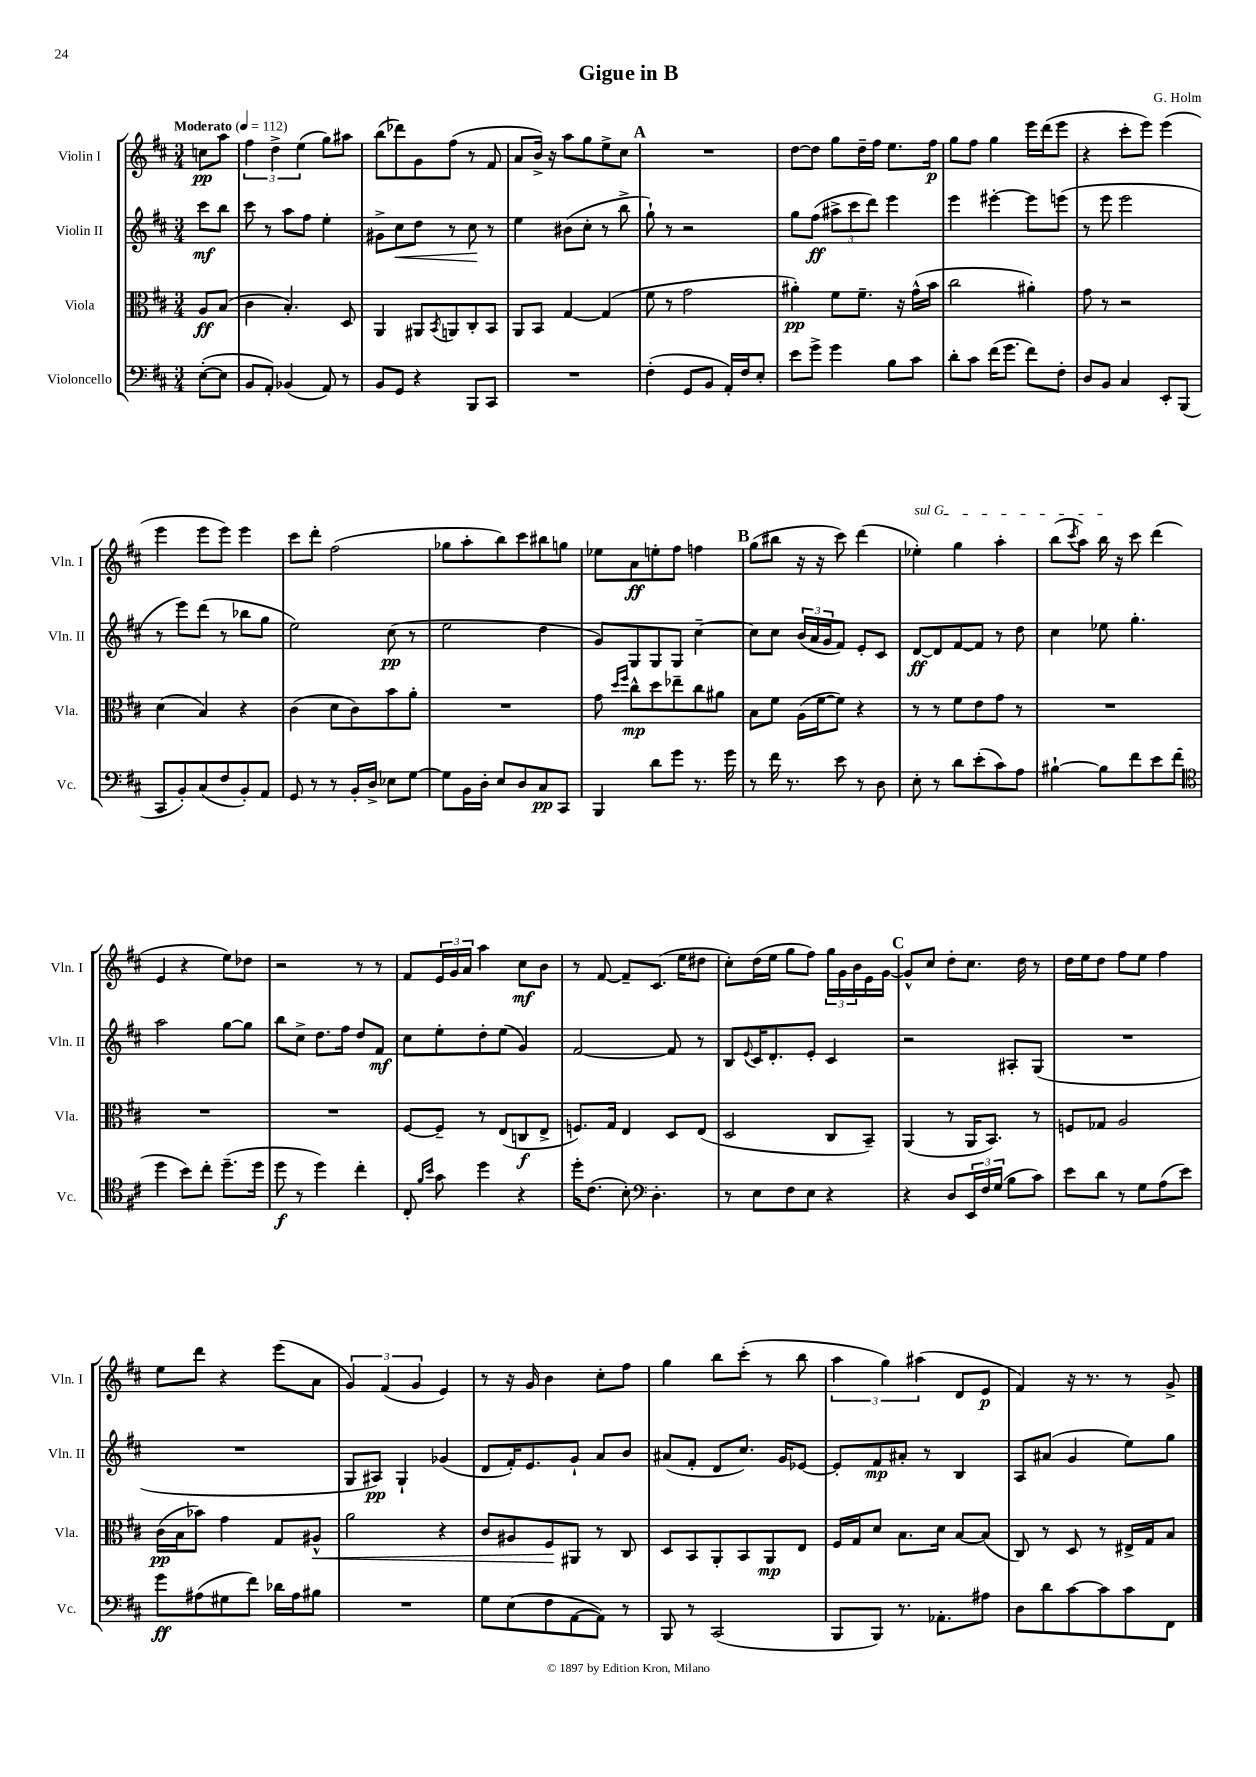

**kern	**dynam	**kern	**dynam	**kern	**dynam	**kern	**dynam
*part4	*part4	*part3	*part3	*part2	*part2	*part1	*part1
*staff4	*staff4	*staff3	*staff3	*staff2	*staff2	*staff1	*staff1
*I"Violoncello	*	*I"Viola	*	*I"Violin II	*	*I"Violin I	*
*I'Vc.	*	*I'Vla.	*	*I'Vln. II	*	*I'Vln. I	*
*clefF4	*	*clefC3	*	*clefG2	*	*clefG2	*
*k[f#c#]	*	*k[f#c#]	*	*k[f#c#]	*	*k[f#c#]	*
*M3/4	*	*M3/4	*	*M3/4	*	*M3/4	*
*MM112	*	*MM112	*	*MM112	*	*MM112	*
=	=	=	=	=	=	=	=
!	!	!	!	!	!	!LO:TX:a:B:t=Moderato	!
([8E'\L	.	8A/L	ff	8ccc#\L	mf	8ccn\L	pp
8E\J]	.	(8B/J	.	8bb\J	.	8aa\J	.
=1	=1	=1	=1	=1	=1	=1	=1
8BB/L	.	4c#\	.	8ccc#\	.	6ff#\	.
8AA'/J)	.	.	.	8r	.	.	.
.	.	.	.	.	.	6dd^\	.
(4BB-X/	.	4.B'/)	.	8aa\L	.	.	.
.	.	.	.	.	.	(6ee\	.
.	.	.	.	8ff#\J	.	.	.
8AA/)	.	.	.	4ee'\	.	8gg\L)	.
8r	.	8D/	.	.	.	8aa#X\J	.
=2	=2	=2	=2	=2	=2	=2	=2
8BB/L	.	4AA/	.	8g#X^\L	.	(8bb\L	.
!	!	!	!	!	!LO:HP:b	!	!
8GG/J	.	.	.	8cc#\	<	8ddd-X\)	.
4r	.	8AA#X/L	.	8dd\J	.	8g\	.
.	.	8qBB/	.	.	.	.	.
.	.	8AAn/	.	8r	.	(8ff#\J	.
8BBB/L	.	8C#'/	.	8cc#\	.	8r	.
8CC#/J	.	8BB/J	.	8r	[	8f#/	.
=3	=3	=3	=3	=3	=3	=3	=3
2.r	.	8AA/L	.	4ee\	.	8a/L	.
.	.	8BB/J	.	.	.	16b^/Jk)	.
.	.	.	.	.	.	16r	.
.	.	[4G/	.	(8b#X\L	.	8aa\L	.
.	.	.	.	8cc#'\J	.	8gg\	.
.	.	(4G/]	.	8r	.	8ee^\	.
.	.	.	.	8bb^\	.	8cc#\J	.
!!LO:REH:place=s1:t=A
=4	=4	=4	=4	=4	=4	=4	=4
(4F#'\	.	8f#\	.	8gg`\)	.	2.r	.
.	.	8r	.	8r	.	.	.
8GG/L	.	2g\	.	2r	.	.	.
8BB/J	.	.	.	.	.	.	.
16AA'/LL)	.	.	.	.	.	.	.
16F#/J	.	.	.	.	.	.	.
8E'/J	.	.	.	.	.	.	.
=5	=5	=5	=5	=5	=5	=5	=5
8e\L	.	4a#X'\)	pp	8gg\L	.	[8dd\L	.
8g^\J	.	.	.	(8ff#\J	ff	8dd\J]	.
4g\	.	8f#\L	.	12aa#X^\L	.	8gg\L	.
.	.	.	.	12ccc#\	.	.	.
.	.	8.f#~\J	.	.	.	16dd~\L	.
.	.	.	.	12ddd\J)	.	.	.
.	.	.	.	.	.	16ff#\JJ	.
8B\L	.	.	.	4eee\	.	8.ee\L	.
.	.	16r	.	.	.	.	.
8c#\J	.	(16g^^\LL	.	.	.	.	.
.	.	16b\JJ	.	.	.	16ff#\Jk	p
=6	=6	=6	=6	=6	=6	=6	=6
8d'\L	.	2cc#\	.	4eee\	.	8gg\L	.
8c#\J	.	.	.	.	.	8ff#\J	.
(16f#\KL	.	.	.	[4eee#X'\	.	4gg\	.
8.g\J	.	.	.	.	.	.	.
8f#\L)	.	4a#X'\)	.	8eee#\L]	.	16eee\LL	.
.	.	.	.	.	.	(16ddd\J	.
8F#'\J	.	.	.	(8eeen\J	.	8eee\J	.
=7	=7	=7	=7	=7	=7	=7	=7
8D/L	.	8g\	.	8r	.	4r	.
8BB/J	.	8r	.	8eee\	.	.	.
4C#/	.	2r	.	2eee\	.	8ccc#'\L	.
.	.	.	.	.	.	8eee\J)	.
8EE'/L	.	.	.	.	.	(4eee\	.
(8BBB/J	.	.	.	.	.	.	.
!!LO:LB:g=z
=8	=8	=8	=8	=8	=8	=8	=8
8CC#/L	.	(4d\	.	8r	.	4eee\	.
8BB'/)	.	.	.	8eee\L)	.	.	.
(8C#/	.	4B/)	.	(8ddd\J	.	8eee\L	.
8F#/	.	.	.	8r	.	8eee\J)	.
8BB'/)	.	4r	.	8bb-X\L	.	4eee\	.
8AA/J	.	.	.	8gg\J	.	.	.
=9	=9	=9	=9	=9	=9	=9	=9
8GG/	.	(4c#\	.	2ee\)	.	8ccc#\L	.
8r	.	.	.	.	.	8ddd'\J	.
8r	.	8d\L	.	.	.	(2ff#\	.
16BB'/LL	.	8c#\)	.	.	.	.	.
16D^/JJ	.	.	.	.	.	.	.
8E-X\L	.	8b\	.	(8cc#\	pp	.	.
[8G\J	.	8a'\J	.	8r	.	.	.
=10	=10	=10	=10	=10	=10	=10	=10
8G\L]	.	2.r	.	2ee\	.	8gg-X\L	.
16BB\L	.	.	.	.	.	8aa'\	.
16D'\JJ	.	.	.	.	.	.	.
8E/L	.	.	.	.	.	8bb\)	.
8D/	.	.	.	.	.	8ccc#\	.
8C#/	pp	.	.	4dd\	.	8bb#X\	.
8CC#/J	.	.	.	.	.	8ggn\J	.
=11	=11	=11	=11	=11	=11	=11	=11
4BBB/	.	8g\	.	8g/L)	.	8ee-X\L	.
.	.	16qqdd/LL	.	.	.	.	.
.	.	16qqff#/JJ	.	.	.	.	.
.	.	8cc#^^\L	mp	8G/	.	8a\	ff
8d\L	.	8dd\	.	8G/	.	8een'\	.
8g\J	.	8ee-X~\	.	8G/J	.	8ff#\J	.
8.r	.	8cc#\	.	[4cc#~\	.	4ffn\	.
.	.	8a#X\J	.	.	.	.	.
16g\	.	.	.	.	.	.	.
!!LO:REH:place=s1:t=B
=12	=12	=12	=12	=12	=12	=12	=12
8r	.	8B\L	.	8cc#\L]	.	(8gg\L	.
16f#\	.	8f#\J	.	8cc#\J	.	8bb#X\J	.
8.r	.	.	.	.	.	.	.
.	.	(16A\LL	.	(24b/LL	.	16r	.
.	.	.	.	24a/	.	.	.
.	.	[16f#\J	.	.	.	16r	.
.	.	.	.	24g/J	.	.	.
8e\	.	8f#\J])	.	8f#/J)	.	8ccc#\)	.
8r	.	4r	.	8e'/L	.	(4ddd\	.
8D\	.	.	.	8c#/J	.	.	.
=13	=13	=13	=13	=13	=13	=13	=13
!	!	!	!	!	!	!LO:TX:a:i:t=sul G	!
8E'\	.	8r	.	[8d/L	ff	4ee-X'\)	.
8r	.	8r	.	8d/]	.	.	.
8d\L	.	8f#\L	.	[8f#/	.	4gg\	.
(8e'\	.	8e\	.	8f#/J]	.	.	.
8c#\)	.	8g\J	.	8r	.	4aa'\	.
8A\J	.	8r	.	8dd\	.	.	.
=14	=14	=14	=14	=14	=14	=14	=14
[4B#X`\	.	2.r	.	4cc#\	.	(8bb\L	.
.	.	.	.	.	.	8qccc#/	.
.	.	.	.	.	.	8aa\J)	.
8B#\L]	.	.	.	8ee-X\	.	16bb\	.
.	.	.	.	.	.	16r	.
8f#\	.	.	.	4.gg'\	.	8ccc#\	.
8e\	.	.	.	.	.	(4ddd\	.
(8f#\J	.	.	.	.	.	.	.
!!LO:LB:g=z
=15	=15	=15	=15	=15	=15	=15	=15
*clefC4	*	*	*	*	*	*	*
4dd\	.	2.r	.	2aa\	.	4e/	.
8b\L)	.	.	.	.	.	4r	.
8cc#'\J	.	.	.	.	.	.	.
(8.dd~\L	.	.	.	[8gg\L	.	8ee\L)	.
.	.	.	.	8gg\J]	.	8dd-X\J	.
16dd\Jk	.	.	.	.	.	.	.
=16	=16	=16	=16	=16	=16	=16	=16
8dd\	f	2.r	.	8bb\L	.	2r	.
8r	.	.	.	8cc#^\J	.	.	.
4dd\)	.	.	.	8.dd\L	.	.	.
.	.	.	.	16ff#\Jk	.	.	.
4cc#'\	.	.	.	8dd/L	.	8r	.
.	.	.	.	8f#/J	mf	8r	.
=17	=17	=17	=17	=17	=17	=17	=17
8C#'/	.	[8F#/L	.	8cc#\L	.	8f#/L	.
16qqf#/LL	.	.	.	.	.	.	.
16qqb/JJ	.	.	.	.	.	.	.
8g\	.	8F#~/J]	.	8ee'\	.	24e/L	.
.	.	.	.	.	.	24g/	.
.	.	.	.	.	.	24a/JJ	.
4dd\	.	8r	.	8dd'\	.	4aa\	.
.	.	(8E/L	.	(8ee\J	.	.	.
4r	.	8Cn/	f	4g/)	.	8cc#\L	mf
.	.	8E^/J	.	.	.	8b\J	.
=18	=18	=18	=18	=18	=18	=18	=18
16dd'\KL	.	8.Fn/L)	.	[2f#/	.	8r	.
(8.c#\J	.	.	.	.	.	.	.
.	.	.	.	.	.	[8f#/	.
.	.	16G/Jk	.	.	.	.	.
8B'\)	.	4E/	.	.	.	8f#~/L]	.
*clefF4	*	*	*	*	*	*	*
4.D'\	.	.	.	.	.	(8.c#/J	.
.	.	8D/L	.	8f#/]	.	.	.
.	.	.	.	.	.	16ee\KL	.
.	.	(8E/J	.	8r	.	8dd#X\J	.
=19	=19	=19	=19	=19	=19	=19	=19
8r	.	2D/	.	8B/L	.	8cc#'\L)	.
.	.	.	.	8qqe/	.	.	.
8E\L	.	.	.	16c#/K	.	(16dd\L	.
.	.	.	.	8.d'/	.	16ee\JJ	.
8F#\	.	.	.	.	.	8gg\L	.
8E\J	.	.	.	8e'/J	.	8ff#\J)	.
4r	.	8C#/L	.	4c#/	.	24gg\LL	.
.	.	.	.	.	.	24g\	.
.	.	.	.	.	.	24b\	.
.	.	8BB~/J)	.	.	.	16e\	.
.	.	.	.	.	.	[16g\JJ	.
!!LO:REH:place=s1:t=C
=20	=20	=20	=20	=20	=20	=20	=20
4r	.	(4AA/	.	2r	.	8g^^/L]	.
.	.	.	.	.	.	8cc#/J	.
8D/L	.	8r	.	.	.	8dd'\L	.
24EE/L	.	16AA/KL	.	.	.	8.cc#\J	.
24F#/	.	.	.	.	.	.	.
.	.	8.BB/J)	.	.	.	.	.
(24G/JJ	.	.	.	.	.	.	.
8B\L	.	.	.	8A#X'/L	.	.	.
.	.	.	.	.	.	16dd\	.
8c#\J)	.	8r	.	(8G/J	.	8r	.
=21	=21	=21	=21	=21	=21	=21	=21
8e\L	.	8Fn/L	.	2.r	.	16dd\LL	.
.	.	.	.	.	.	16ee\J	.
8d\J	.	8G-X/J	.	.	.	8dd\J	.
8r	.	2A/	.	.	.	8ff#\L	.
8G\L	.	.	.	.	.	8ee\J	.
(8A\	.	.	.	.	.	4ff#\	.
8e\J)	.	.	.	.	.	.	.
!!LO:LB:g=z
=22	=22	=22	=22	=22	=22	=22	=22
8g\L	ff	(16c#\LL	pp	2.r	.	8ee\L	.
.	.	16B\J	.	.	.	.	.
(8A#X\	.	8b-X\J)	.	.	.	8ddd\J	.
8G#X\	.	4g\	.	.	.	4r	.
8f#\J)	.	.	.	.	.	.	.
16d-X\LL	.	8G/L	.	.	.	(8eee\L	.
16A#\J	.	.	.	.	.	.	.
!	!	!	!LO:HP:b	!	!	!	!
8B#X\J	.	8A#X^^/J	<	.	.	8a\J	.
=23	=23	=23	=23	=23	=23	=23	=23
2.r	.	2a\	.	8G/L	.	6g/)	.
.	.	.	.	8A#X/J)	pp	.	.
.	.	.	.	.	.	(6f#/	.
.	.	.	.	4G`/	.	.	.
.	.	.	.	.	.	6g/	.
.	.	4r	.	(4g-X/	.	4e/)	.
=24	=24	=24	=24	=24	=24	=24	=24
8G\L	.	8c#/L	.	8d/L	.	8r	.
(8E\	.	8A#X/	.	16f#'/K)	.	16r	.
.	.	.	.	8.e/	.	16g/	.
8F#\	.	8F#/	.	.	.	4b\	.
[8AA\	.	8AA#X/J	[	8g`/J	.	.	.
8AA\J])	.	8r	.	8a/L	.	8cc#'\L	.
8r	.	8C#/	.	8b/J	.	8ff#\J	.
=25	=25	=25	=25	=25	=25	=25	=25
8BBB/	.	8D/L	.	(8a#X/L	.	4gg\	.
8r	.	8BB/	.	8f#'/J	.	.	.
(2CC#/	.	8AA'/	.	8d/L	.	8bb\L	.
.	.	8BB/	.	8.cc#/J)	.	(8ccc#'\J	.
.	.	8AA/	mp	.	.	8r	.
.	.	.	.	16g/KL	.	.	.
.	.	8E/J	.	[8e-X/J	.	8bb\	.
=26	=26	=26	=26	=26	=26	=26	=26
8BBB/L	.	16F#/LL	.	8e-'/L]	.	6aa\	.
.	.	16G/J	.	.	.	.	.
8BBB/J)	.	8d/J	.	8f#/	mp	.	.
.	.	.	.	.	.	6gg\)	.
8.r	.	8.B\L	.	8a#X'/J	.	.	.
.	.	.	.	.	.	(6aa#X\	.
.	.	.	.	8r	.	.	.
8.AA-X'\L	.	16d\Jk	.	.	.	.	.
.	.	[8B/L	.	4B/	.	8d/L	.
8A#X\J	.	(8B/J]	.	.	.	8e/J	p
=27	=27	=27	=27	=27	=27	=27	=27
8D\L	.	8C#/)	.	8A/L	.	4f#/)	.
8d\	.	8r	.	(8a#X/J	.	.	.
[8c#\	.	8D/	.	4g/	.	16r	.
.	.	.	.	.	.	8.r	.
8c#\]	.	8r	.	.	.	.	.
8c#\	.	16E#X^/LL	.	8ee\L)	.	8r	.
.	.	16G/J	.	.	.	.	.
8FF#\J	.	8B/J	.	8gg\J	.	8g^/	.
==	==	==	==	==	==	==	==
*-	*-	*-	*-	*-	*-	*-	*-
